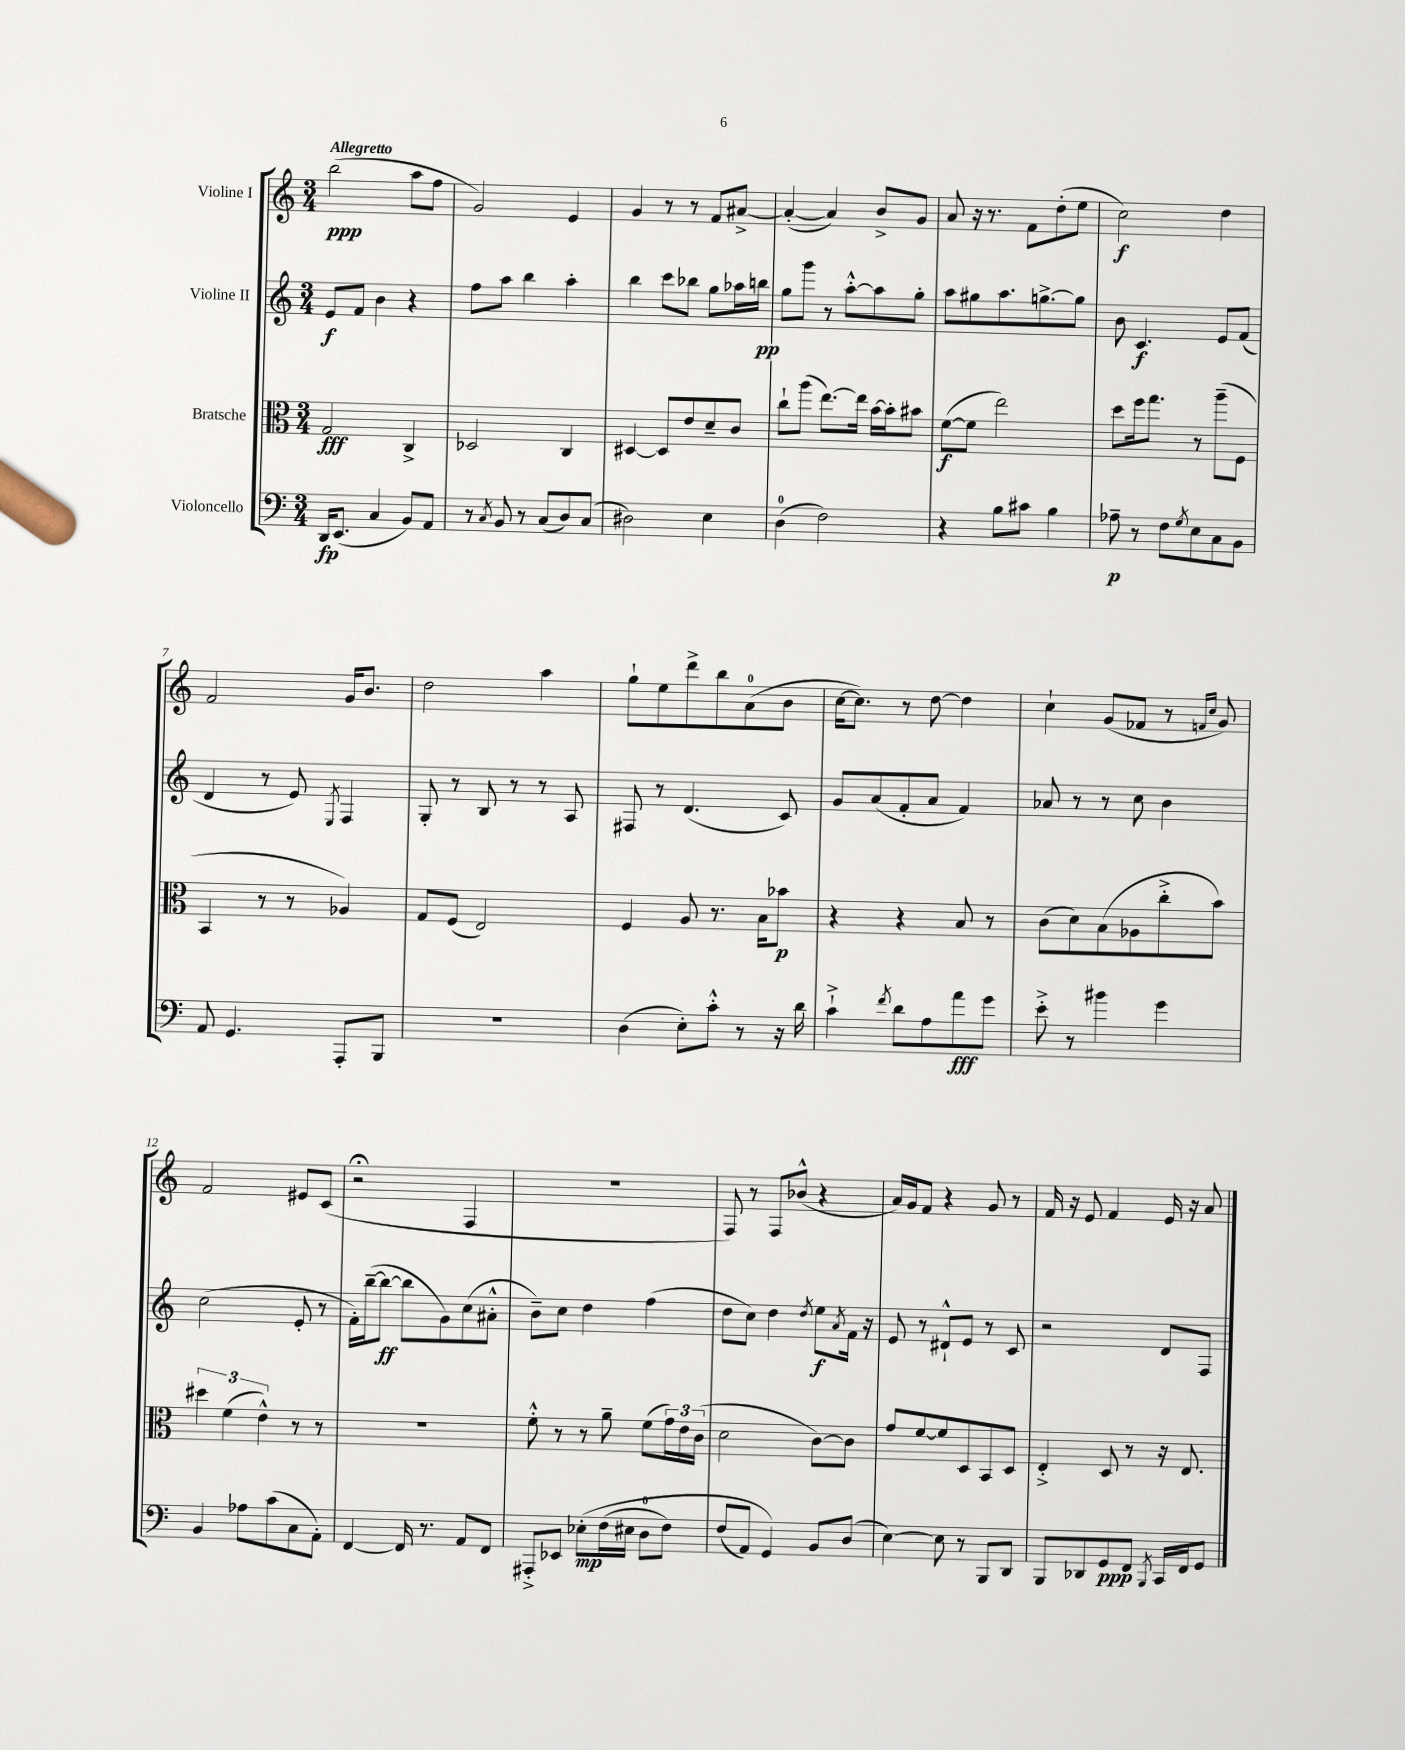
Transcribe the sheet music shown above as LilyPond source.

<<
\new StaffGroup <<
\new Staff = "s0" \with { instrumentName = "Violine I" } {
    \clef treble \key c \major \numericTimeSignature \time 3/4 \tempo "Allegretto"
    b''2\ppp( a''8 f''8 |
    g'2) e'4 |
    g'4 r8 r8 f'8 ais'8~-> |
    ais'4~-.( ais'4) b'8-> g'8 |
    a'8 r16 r8. f'8 d''8-.( e''8 |
    c''2\f) d''4 |
    f'2 g'16 b'8. |
    d''2 a''4 |
    g''8-! e''8 d'''8-> b''8 a'8-0( b'8 |
    c''16~ c''8.) r8 d''8~ d''4 |
    c''4-! g'8( fes'8 r8 \grace { f'16 c''16 } g'8) |
    f'2 eis'8 c'8( |
    r2\fermata f4 |
    R2. |
    f8) r8 f8 bes'8-^( r4 |
    a'16) g'16 f'8 r4 g'8 r8 |
    f'16 r16 e'8 f'4 e'16 r16 a'8 \bar "|." |
}
\new Staff = "s1" \with { instrumentName = "Violine II" } {
    \clef treble \key c \major \numericTimeSignature \time 3/4
    e'8\f f'8 b'4 r4 |
    f''8 a''8 b''4 a''4-. |
    b''4 c'''8 bes''8 g''8 aes''16 b''16\pp |
    g''8 g'''8 r8 a''8~-.-^ a''8 g''8-. |
    a''8 gis''8 a''8. g''8.~-> g''8 |
    b'8 c'4.\f e'8 f'8( |
    d'4 r8 e'8) \acciaccatura { e8 } f4 |
    g8-. r8 b8 r8 r8 a8 |
    fis8 r8 d'4.( c'8) |
    g'8 a'8( f'8-. a'8 f'4) |
    aes'8 r8 r8 c''8 b'4 |
    c''2( e'8-. r8 |
    f'16-.) b''16~--( b''8~\ff b''8 g'8) c''8( ais'8-.-^ |
    b'8--) c''8 d''4 f''4( |
    d''8 c''8) d''4 \acciaccatura { d''8 } e''8\f \acciaccatura { a'8 } f'16 r16 |
    e'8 r8 dis'8-!-^ e'8 r8 c'8 |
    r2 d'8 f8 \bar "|." |
}
\new Staff = "s2" \with { instrumentName = "Bratsche" } {
    \clef alto \key c \major \numericTimeSignature \time 3/4
    g2\fff c4-> |
    des2 c4 |
    dis4~ dis8 e'8 d'8-- c'8 |
    c''8-! a''8( e''8.~) e''16 b'16~ b'16-. bis'8 |
    f'8~\f( f'8 e''2) |
    d''8 f''16 g''8. r8 a''8--( f8 |
    b,4 r8 r8 aes4) |
    g8 f8( e2) |
    f4 a8 r8. b16 bes'8\p |
    r4 r4 b8 r8 |
    c'8( d'8) b8( aes8 c''8-.-> b'8) |
    \tuplet 3/2 { dis''4 f'4( e'4-^) } r8 r8 |
    R2. |
    f'8-.-^ r8 r8 a'8-- f'8( \tuplet 3/2 { g'16) e'16 c'16( } |
    d'2 c'8~) c'8 |
    g'8 f'8~ f'8 d8 b,8 d8 |
    e4-.-> d8 r8 r16 e8. \bar "|." |
}
\new Staff = "s3" \with { instrumentName = "Violoncello" } {
    \clef bass \key c \major \numericTimeSignature \time 3/4
    d,16\fp e,8.( c4 b,8) a,8 |
    r8 \acciaccatura { c8 } b,8 r8 c8( d8) c8( |
    dis2) e4 |
    d4-0( f2) |
    r4 b8 cis'8 b4 |
    aes8--\p r8 f8 \acciaccatura { g8 } e8 c8 b,8 |
    a,8 g,4. a,,8-. b,,8 |
    R2. |
    d4( e8-.) c'8-.-^ r8 r16 d'16 |
    c'4-!-> \acciaccatura { f'8 } d'8 a8 a'8\fff g'8 |
    e'8-.-> r8 bis'4 g'4 |
    b,4 aes8 c'8( c8 a,8-.) |
    f,4~ f,16 r8. a,8 f,8 |
    ais,,8-.-> ees,8 ees8-.\mp\( f16( eis16 d8-0 f8) |
    f8( a,8) g,4\) b,8 d8( |
    e4~) e8 r8 b,,8 d,8 |
    b,,8 des,8 g,8\ppp f,8 \acciaccatura { b,,8 } c,16 f,16 g,8 \bar "|." |
}
>>
>>
